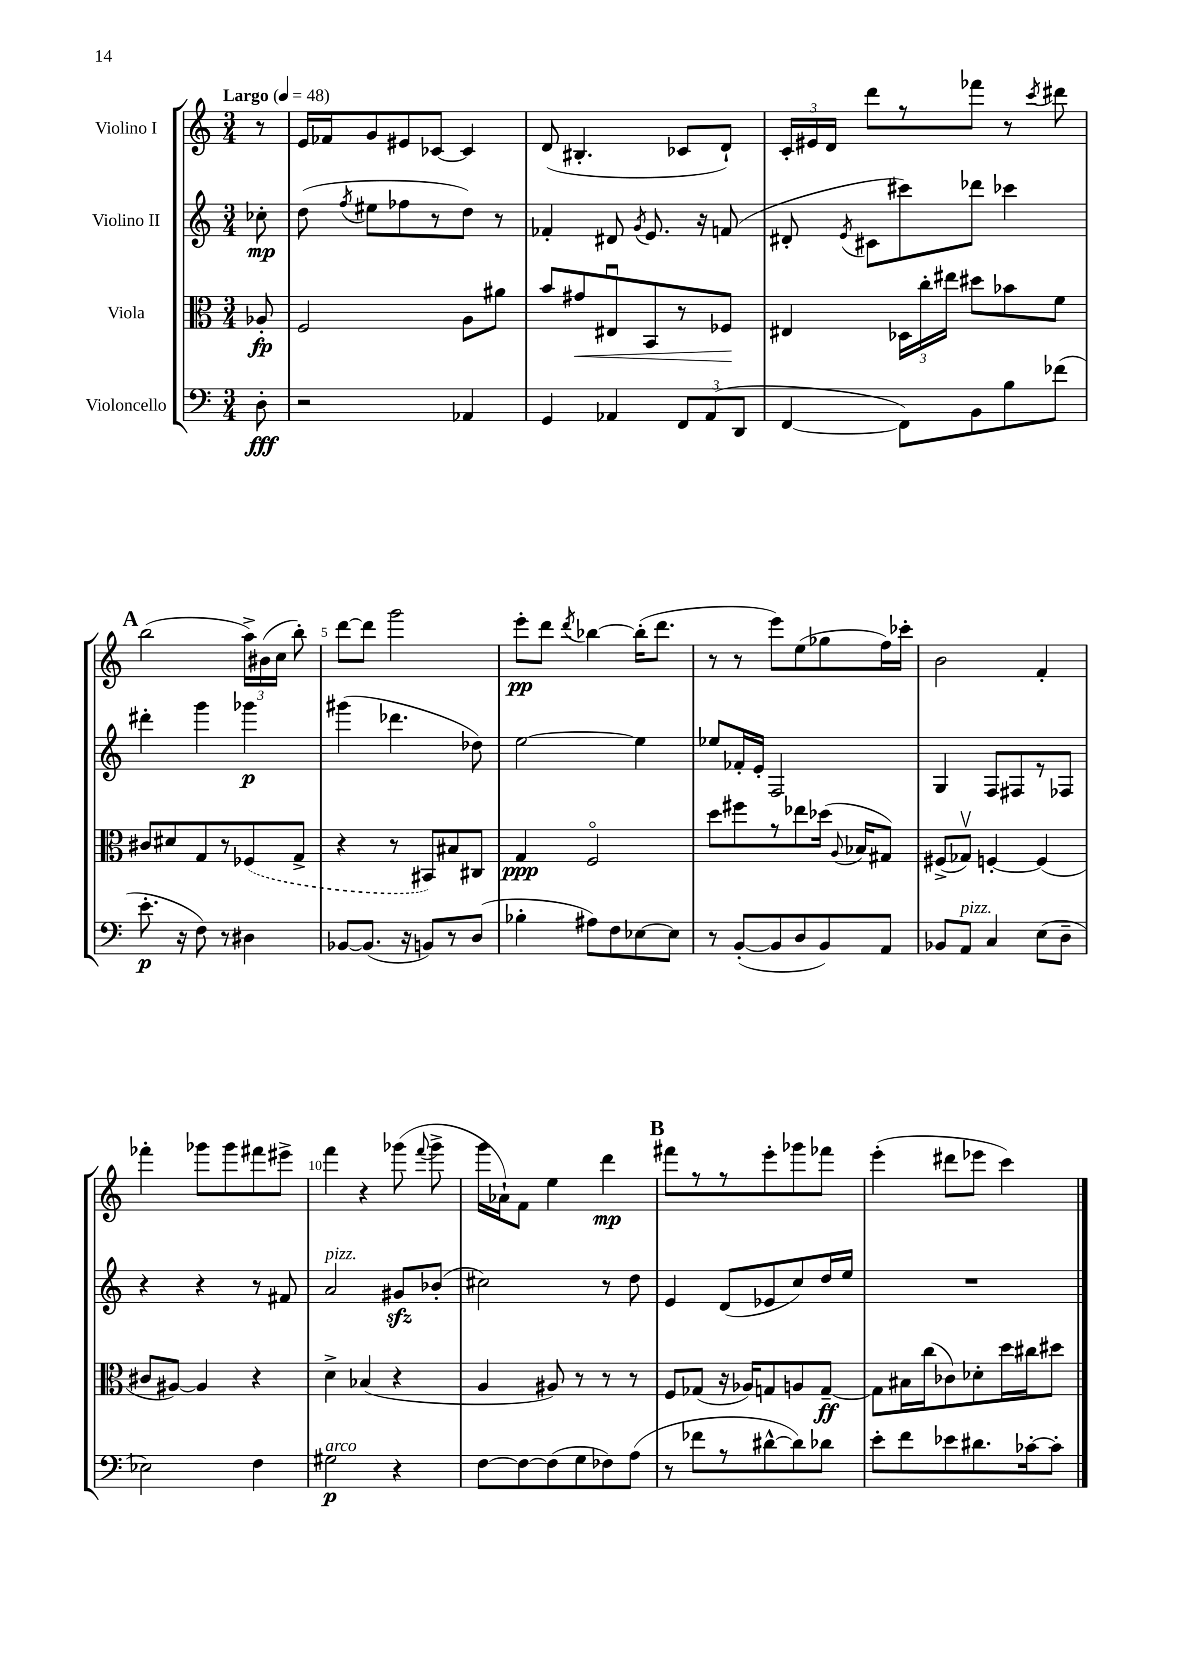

**kern	**kern	**kern	**kern
*staff4	*staff3	*staff2	*staff1
*clefF4	*clefC3	*clefG2	*clefG2
*k[]	*k[]	*k[]	*k[]
*M3/4	*M3/4	*M3/4	*M3/4
*MM48	*MM48	*MM48	*MM48
8D'	8A-'	8cc-'	8r
=	=	=	=
2r	2F	(8dd	16e
.	.	.	16f-
.	.	8qff	.
.	.	8ee#	8g
.	.	8ff-	8e#
.	.	8r	[8c-
4AA-	8A	8dd)	4c-]
.	8a#	8r	.
=	=	=	=
4GG	8b	4f-'	(8d
.	8g#	.	4.B#'
4AA-	8E#u	8d#	.
.	.	8qg	.
.	8BB	8.e	.
12FF	8r	.	8c-
.	.	16r	.
(12AA-	.	.	.
.	8F-	(8f	8d`)
12DD	.	.	.
=	=	=	=
[4FF	4E#	8d#'	24c'
.	.	.	24e#
.	.	.	24d
.	.	8qe	.
.	.	8c#	8ddd
8FF])	24D-	8ccc#)	8r
.	24cc'	.	.
.	24ee#	.	.
8BB	8dd#	8ddd-	8fff-
8B	8b-	4ccc-	8r
.	.	.	8qccc
(8f-	8f	.	8ddd#
=	=	=	=
8.e'	8c#	4ddd#'	(2bb
.	8d#	.	.
16r	.	.	.
8F)	8G	4ggg	.
8r	8r	.	.
4D#	(8F-	4ggg-	24aa^)
.	.	.	(24b#
.	.	.	24cc
.	8G^	.	8bb')
=	=	=	=
[8BB-	4r	(4ggg#	[8ddd
(8.BB-]	.	.	8ddd]
.	8r	4.ddd-	2ggg
16r	.	.	.
8BB)	8BB#)	.	.
8r	8B#	.	.
(8D	8C#	8dd-)	.
=	=	=	=
4B-'	4G	[2ee	8eee'
.	.	.	8ddd
.	.	.	8qddd
8A#)	2Fo	.	[4bb-
8F	.	.	.
[8E-	.	4ee]	(16bb-']
.	.	.	8.ddd
8E-]	.	.	.
=	=	=	=
8r	8dd	8ee-	8r
([8BB'	8ff#	16f-'	8r
.	.	16e'	.
8BB]	8r	2F	8eee)
8D	8ee-	.	(8ee
8BB)	(16dd-	.	8gg-
.	8qqA	.	.
.	16B-	.	.
8AA	8G#)	.	16ff)
.	.	.	16ccc-'
=	=	=	=
8BB-	(8F#^	4G	2b
8AA	8G-v)	.	.
4C	[4F'	8F	.
.	.	8F#	.
(8E	(4F]	8r	4f'
8D~	.	8F-	.
=	=	=	=
2E-)	8c#	4r	4fff-'
.	[8A#)	.	.
.	4A#]	4r	8ggg-
.	.	.	8ggg-
4F	4r	8r	8fff#
.	.	8f#	8eee#^
=	=	=	=
2G#	4d^	2a	4fff
.	(4B-	.	4r
4r	4r	8g#	(8ggg-
.	.	.	8qqfff
.	.	(8b-'	8ggg-^
=	=	=	=
[8F	4A	2cc#)	16ggg
.	.	.	16a-`)
8F_	.	.	8f
(8F]	8A#)	.	4ee
8G	8r	.	.
8F-)	8r	8r	4ddd
(8A	8r	8dd	.
=	=	=	=
8r	8F	4e	8fff#
8f-	(8G-	.	8r
8r	16r	(8d	8r
.	16A-)	.	.
[8d#^^	8G	8e-	8eee'
8d#])	8A	8cc)	8ggg-
8d-	[8G~	16dd	8fff-
.	.	16ee	.
=	=	=	=
8e'	8G]	2.r	(4eee'
8f	16B#	.	.
.	(16cc	.	.
8e-	8c-)	.	8ddd#
8.d#	8d-'	.	8eee-
.	16dd	.	4ccc)
[16c-'	16cc#	.	.
8c-']	8dd#	.	.
==	==	==	==
*-	*-	*-	*-
